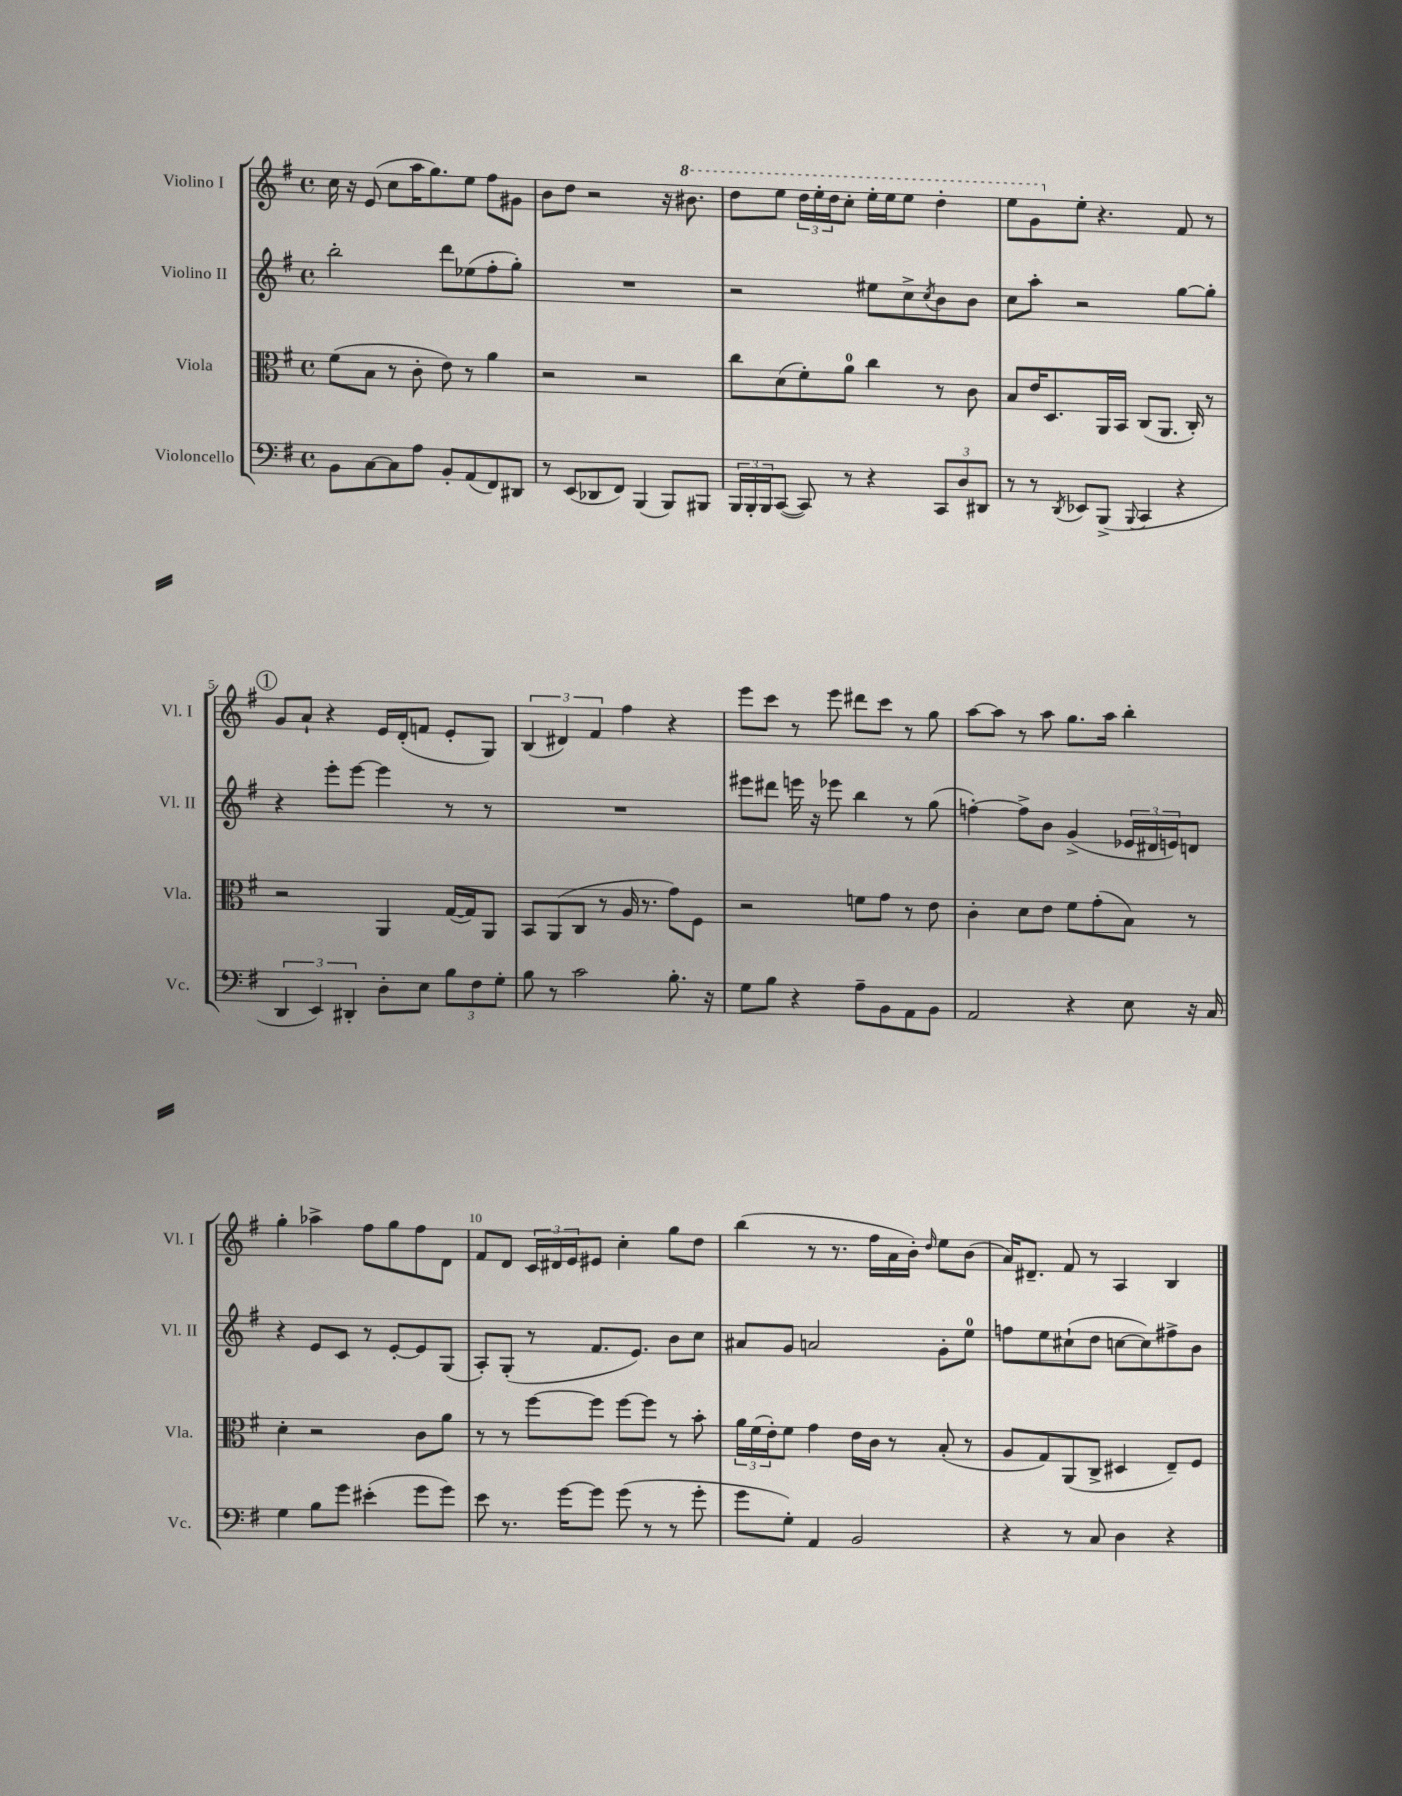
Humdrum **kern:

**kern	**kern	**kern	**kern
*staff4	*staff3	*staff2	*staff1
*clefF4	*clefC3	*clefG2	*clefG2
*k[f#]	*k[f#]	*k[f#]	*k[f#]
*M4/4	*M4/4	*M4/4	*M4/4
*met(c)	*met(c)	*met(c)	*met(c)
8BB	(8f#	2bb'	16cc
.	.	.	16r
[8C	8B	.	(8e
8C]	8r	.	8cc
8A	8c'	.	16aa
.	.	.	8.gg)
8BB'	8e)	8ddd	.
(8AA	8r	(8ee-	8ee
8FF#)	4a	8ff#'	8ff#
8DD#	.	8gg')	8g#
=	=	=	=
8r	2r	1r	8b
(8EE	.	.	8dd
8DD-	.	.	2r
8FF#)	.	.	.
(4BBB	2r	.	.
8BBB)	.	.	16r
.	.	.	8.bb#
8BBB#	.	.	.
=	=	=	=
24BBB	8cc	2r	8ddd
24BBB'	.	.	.
24BBB	.	.	.
([8CC	(8d	.	8eee
8CC])	8f#')	.	24ddd
.	.	.	24eee'
.	.	.	24ddd
8r	8a	.	8ccc'
4r	4cc	8ee#	16eee'
.	.	.	16eee
.	.	8cc^	8eee
.	.	8qcc	.
12CC	8r	8b	4ddd'
12D	.	.	.
.	8c	8b	.
12DD#	.	.	.
=	=	=	=
8r	8B	8cc	8eee
8r	16e	8aa'	8gg
.	8.D	.	.
8qDD	.	.	.
8EE-	.	2r	8ee'
(8BBB^	16AA	.	4.r
.	16BB	.	.
8qqBBB	.	.	.
4CC	(8C	.	.
.	8.AA	.	.
4r	.	[8gg	8f#
.	16C')	.	.
.	8r	8gg']	8r
=	=	=	=
6DD	2r	4r	8g
.	.	.	8a`
6EE)	.	.	.
.	.	8eee'	4r
6DD#'	.	.	.
.	.	[8eee	.
8D'	4AA	4eee]	16e
.	.	.	(16d'
8E	.	.	8f
12B	([16G	8r	8e'
.	16G])	.	.
12F#	.	.	.
.	8AA	8r	8G)
12G'	.	.	.
=	=	=	=
8B	8BB	1r	(6B
8r	(8AA	.	.
.	.	.	6d#)
2c	8C	.	.
.	.	.	6f#
.	8r	.	.
.	16A	.	4ff#
.	8.r	.	.
8.B'	8g)	.	4r
.	8F#	.	.
16r	.	.	.
=	=	=	=
8G	2r	8eee#	8eee
8B	.	8ddd#	8ccc
4r	.	16eee	8r
.	.	16r	.
.	.	8eee-	8eee
8A~	8f	4bb	8ddd#
8BB	8g	.	8ccc
8AA	8r	8r	8r
8BB	8e	(8gg	8gg
=	=	=	=
2AA	4c'	[4ff')	[8aa
.	.	.	8aa]
.	8d	8ff^]	8r
.	8e	8b	8aa
4r	8f#	(4g^	8.gg
.	(8g'	.	.
.	.	.	16aa
8E	8B)	24e-	4bb'
.	.	24d#	.
.	.	24e)	.
16r	8r	8d	.
16C	.	.	.
=	=	=	=
4G	4d'	4r	4gg'
8B	2r	8e	4aa-^
8g	.	8c	.
(4e#'	.	8r	8ff#
.	.	[8e'	8gg
8g	8c	8e]	8ff#
8g)	8a	(8G	8d
=	=	=	=
8e	8r	8A')	8f#
8.r	8r	(8G'	8d
.	[8ff#	8r	24c
.	.	.	24d#
[16g	.	.	.
.	.	.	24e
8g]	8ff#]	8.f#	8e#
(8g	[8ff#	.	4cc'
.	.	8.e)	.
8r	8ff#]	.	.
8r	8r	8b	8gg
8g'	8b'	8cc	8dd
=	=	=	=
8g	24a	8a#	(4bb
.	(24f#	.	.
.	24e')	.	.
8G')	8f#	8g	.
4AA	4g	2a	8r
.	.	.	8.r
2BB	16e	.	.
.	16c	.	16ff#
.	8r	.	16a
.	.	.	16b')
.	.	.	16qqdd
.	(8B'	8g'	8ee
.	8r	8ee	(8b
=	=	=	=
4r	8A	8ff	16a)
.	.	.	8.d#~
.	8G)	8ee	.
8r	(8AA	(8cc#`	8f#
8C	8C^	8dd	8r
4D	4D#	[8cc	4A
.	.	8cc])	.
4r	8E~)	8ff#^	4B
.	8F#	8b	.
==	==	==	==
*-	*-	*-	*-
